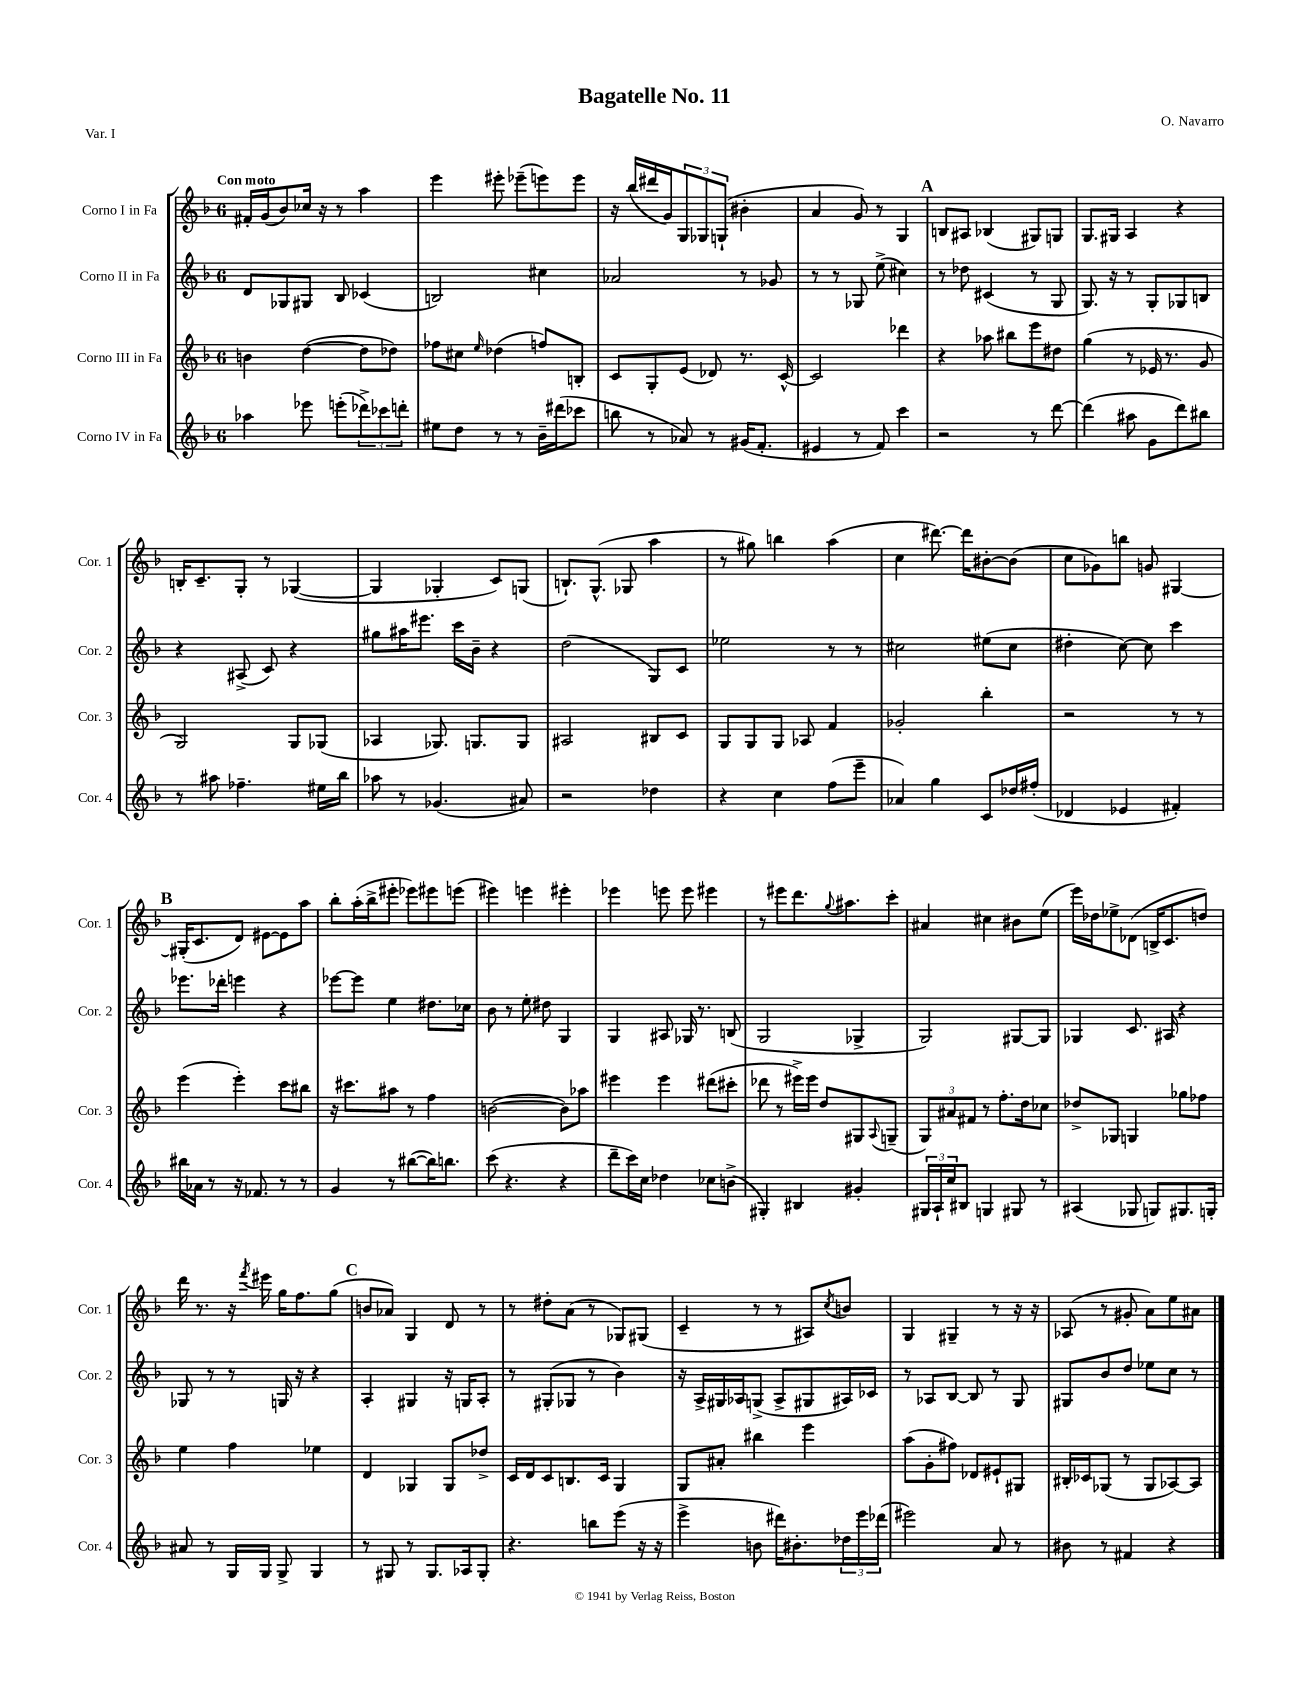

**kern	**kern	**kern	**kern
*staff4	*staff3	*staff2	*staff1
*clefG2	*clefG2	*clefG2	*clefG2
*k[b-]	*k[b-]	*k[b-]	*k[b-]
*M6/8	*M6/8	*M6/8	*M6/8
4aa-\	4b\	8d/L	16f#'/LL
.	.	.	(16g/J
.	.	8G-/	8b-/)
8eee-\	([4dd\	8G#/J	16cc-/Jk
.	.	.	16r
(8eee'\L	.	8B-/	8r
12ddd-^\)	8dd\]L	(4c-/	4aa\
12ccc-\	.	.	.
.	8dd-\J)	.	.
12ddd'\J	.	.	.
=	=	=	=
8ee#\L	8ff-\L	2B/)	4eee\
8dd\J	8cc#\J	.	.
.	16qqee/	.	.
8r	(4dd-\	.	8eee#'\
8r	.	.	(8eee-~\L
16b-~\LL	8ff/L)	4cc#\	8eee\)
(16ddd#\J	.	.	.
8ccc-\J	8B'/J	.	8eee\J
=	=	=	=
8bb\	8c/L	2a-/	16r
.	.	.	(16bb-/LL
8r	8G'/	.	16ddd#/
.	.	.	16g/J)
8a-/)	(8e/J	.	12G/
.	.	.	12G-/
8r	8d-/)	.	.
.	.	.	(12G`/J
(16g#/LK	8.r	8r	4b#'\
8.f'/J	.	.	.
.	.	8g-/	.
.	[16c^^/	.	.
=	=	=	=
4e#/	2c/]	8r	4a/
.	.	8r	.
8r	.	8G-/	8g/)
8f/)	.	(8ee^\	8r
4ccc\	4ddd-\	4cc#\)	4G/
=	=	=	=
2r	4r	8r	8B/L
.	.	8dd-\	8A#/J
.	8aa-\	(4c#/	(4B-/
.	8bb#\L	.	.
8r	8eee\	8r	8G#/L)
[8ddd\	8dd#\J	8G/	8G/J
=	=	=	=
(4ddd\]	(4gg\	8.G/)	8.G/L
.	.	16r	16G#/Jk
8aa#\	8r	8r	4A/
8g\L	16e-/	8G'/L	.
.	8.r	.	.
8ddd\)	.	8G-/	4r
8bb#\J	8g/	8B/J	.
=	=	=	=
8r	2G/)	4r	16B'/LK
.	.	.	8.c~/
8aa#\	.	.	.
4.ff-~\	.	(8A#^/	8G'/J
.	.	8c/)	8r
.	8G/L	4r	([4G-/
16ee#\LL	(8G-/J	.	.
16bb-\JJ	.	.	.
=	=	=	=
8aa-\	4A-/	8gg#\L	4G-/]
8r	.	16aa#\K	.
.	.	8.eee#\J	.
(4.g-/	8.G-/)	.	4G-'/
.	.	16ccc\LL	.
.	8.G/L	16b-~\JJ	.
.	.	4r	8c/L)
8a#/)	8G/J	.	(8G/J
=	=	=	=
2r	2A#/	(2dd\	8.B`/L)
.	.	.	(8.G^^/J
.	.	.	8G-/
4dd-\	8B#/L	8G/L)	4aa\
.	8c/J	8c/J	.
=	=	=	=
4r	8G/L	2ee-\	8r
.	8G/	.	8gg#\)
4cc\	8G/J	.	4bb\
.	8A-/	.	.
(8ff\L	4f/	8r	(4aa\
8eee~\J	.	8r	.
=	=	=	=
4a-/)	2g-'/	2cc#\	4cc\
4gg\	.	.	[8.ddd#\)
.	.	.	16ddd#\]LK
8c/L	4bb-'\	(8ee#\L	[8b#'\
16dd-/L	.	8cc#\J	(8b#\]J
(16ff#'/JJ	.	.	.
=	=	=	=
4d-/	2r	4dd#'\	8cc\L
.	.	.	8g-\)
4e-/	.	[8cc\)	8bb\J
.	.	8cc\]	8g/
4f#'/)	8r	4ccc\	[4G#/
.	8r	.	.
=	=	=	=
16bb#\LL	(4eee\	8.eee-\L	(16G#'/]LK
16a-\JJ	.	.	8.c/
8r	.	.	.
.	.	16ddd-'\Jk	.
16r	4eee'\)	4eee\	8d/J)
8.f-/	.	.	.
.	.	.	[8e#\L
8r	8ccc\L	4r	8e#\]
8r	8bb#\J	.	8aa\J
=	=	=	=
4g/	16r	[8eee-\L	8bb-'\L
.	8.ccc#\L	.	.
.	.	8eee-\]J	(16aa'\L
.	.	.	16bb-^\J
8r	8aa#\J	4ee\	8eee#'\J
([8bb#\L	8r	.	8eee-\L)
16bb#\]K)	4ff\	8.dd#\L	8eee#\
8.bb\J	.	.	.
.	.	.	(8eee\J
.	.	16cc-\Jk	.
=	=	=	=
(8ccc\	([2b\	8b-\	4eee#\)
4.r	.	8r	.
.	.	8ee'\	4eee\
.	.	8dd#\	.
4r	8b\]L)	4G/	4eee#'\
.	8aa-\J	.	.
=	=	=	=
8ddd~\L	4eee#\	4G/	4eee-\
16ccc\L)	.	.	.
16cc\JJ	.	.	.
4dd-\	4eee#\	8A#/	8eee\
.	.	16G-/	8eee\
.	.	8.r	.
8cc-\L	(8ddd#\L	.	4eee#\
(8b^\J	8ccc#'\J	(8B/	.
=	=	=	=
4G#'/)	8ddd-\	2G/	8r
.	8r	.	8eee#\L
4B#/	16eee#^\LL)	.	8.ddd\
.	16eee#\JJ	.	.
.	8dd/L	.	.
.	.	.	8qqgg/
.	.	.	8.aa#\
4g#'/	8G#/	4G-^/	.
.	8qqA/	.	.
.	(8G~/J	.	8ccc'\J
=	=	=	=
24G#/LL	12G/L)	2G/)	4a#/
24A`/	.	.	.
24cc/J	12a#/	.	.
8B#/J	.	.	.
.	12f#/J	.	.
4G/	8r	.	4cc#\
.	8.ff'\L	.	.
8G#/	.	[8G#/L	8b#\L
.	16dd\k	.	.
8r	8cc-\J	8G#/]J	(8ee\J
=	=	=	=
(4A#/	8dd-^/L	4G-/	16eee\LL)
.	.	.	16dd-\J
.	8G-/J	.	8ee-^\
8G-/	4G/	8.c/	(8d-\J
8G/L)	.	.	16B^/LK
.	.	16A#/	8.c/
8.G#/	8gg-\L	4r	.
.	8ff-\J	.	8dd/J)
16G'/Jk	.	.	.
=	=	=	=
8a#/	4ee\	8G-/	16ddd\
.	.	.	8.r
8r	.	8r	.
16G/LL	4ff\	8r	16r
.	.	.	8qfff/
16G/JJ	.	.	16eee#\
8G^/	.	16G/	16gg\LK
.	.	16r	8.ff\
4G/	4ee-\	4r	.
.	.	.	(8gg\J
=	=	=	=
8r	4d/	4A'/	8b/L
8G#/	.	.	8a-/J)
8r	4G-/	4G#/	4G/
8.G#/L	.	.	.
.	8G-/L	16r	8d/
16A-/k	.	16G/LK	.
8G#'/J	8dd-^/J	8A'/J	8r
=	=	=	=
4.r	16c/LL	8r	8r
.	16d/J	.	.
.	8c/	(8G#'/L	8dd#'\L
.	8.B/	8G-/J	(8a\J
8bb\L	.	8r	8r
.	16c/Jk	.	.
(8eee\J	4G/	4b-\)	8G-/L)
16r	.	.	(8G#/J
16r	.	.	.
=	=	=	=
4eee^\	8G/L	16r	4c~/
.	.	16A^/LL	.
.	8a#'/J	16G#/	.
.	.	16A-/J	.
8b\	4bb#\	(8G^/J	8r
16ddd#\LK)	.	8A-^/L	8r
8.b#'\	.	.	.
.	4eee\	8G#/	8A#/L)
.	.	.	8qcc/
24dd-\L	.	16A#/L)	8b/J
24eee\	.	.	.
.	.	16c-/JJ	.
(24ddd-\JJ	.	.	.
=	=	=	=
2eee#\)	(8aa\L	8r	4G/
.	8g'\	8A-/L	.
.	8ff#\J)	[8B-/J	4G#~/
.	8d-/L	8B-/]	.
8a/	8e#`/	8r	8r
8r	8G#/J	8G/	16r
.	.	.	16r
=	=	=	=
8b#\	16B#'/LL	8G#/L	(8A-/
.	16c-/J	.	.
8r	(8G-/J	8b-/	8r
4f#/	8r	8dd/J	8g#'/
.	8G-/L	8ee-\L	8a\L)
4r	[8A-/)	8cc\J	8ee\
.	8A-/]J	8r	8a#\J
==	==	==	==
*-	*-	*-	*-
